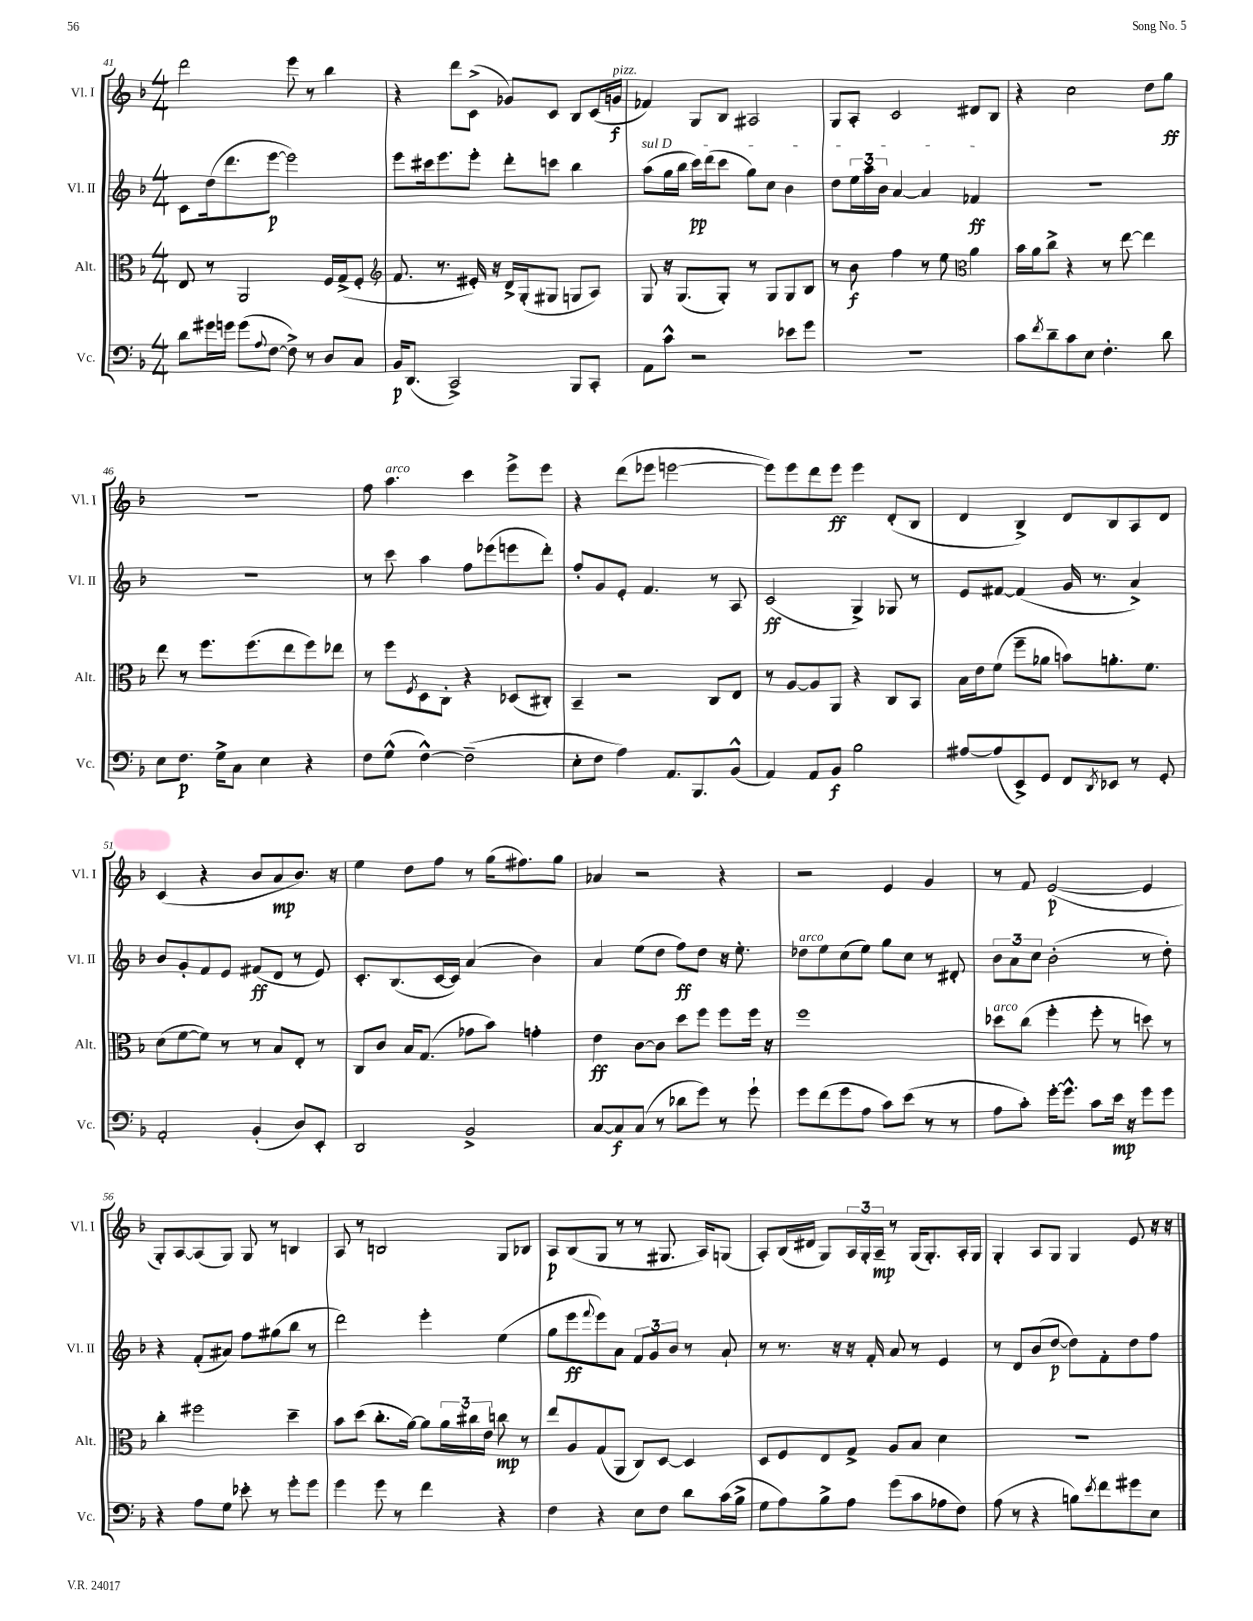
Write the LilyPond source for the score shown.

<<
\new StaffGroup <<
\new Staff = "s0" \with { instrumentName = "Vl. I" shortInstrumentName = "Vl. I" } {
    \clef treble \key f \major \numericTimeSignature \time 4/4
    d'''2 e'''8 r8 bes''4 |
    r4 d'''8 c'8->( ges'8) c'8 bes8 c'16( g'16\f^\markup { \italic "pizz." } |
    fes'4) g8 bes8 ais2 |
    g8 a8-. c'2 dis'8 bes8 |
    r4 c''2 d''8 g''8\ff |
    R1 |
    f''8 a''4.^\markup { \italic "arco" } c'''4 e'''8-> e'''8 |
    r4 d'''8( ees'''8 e'''2~ |
    e'''8) e'''8 d'''8 e'''8\ff e'''4 d'8-.( bes8 |
    d'4 bes4->) d'8 bes8 a8 d'8 |
    c'4( r4 bes'8 a'8\mp bes'8.) r16 |
    e''4 d''8 f''8 r8 g''16( fis''8.) g''8 |
    aes'4 r2 r4 |
    r2 e'4 g'4 |
    r8 f'8 e'2~\p( e'4 |
    g8-.) a8~ a8( g8) g8 r8 b4 |
    a8 r8 b2 g8 bes8 |
    a8\p bes8( g8 r8 r8 gis8. a16) g8( |
    a8-.) bes16( dis'16 g8) \tuplet 3/2 { a16 g16-. a16--\mp } r8 g16( g8.-.) a16-. g16 |
    g4-. a8 g8 g4 e'8 r16 r16 \bar "|." |
}
\new Staff = "s1" \with { instrumentName = "Vl. II" shortInstrumentName = "Vl. II" } {
    \clef treble \key f \major \numericTimeSignature \time 4/4
    c'8 d''16( d'''8. e'''8~\p e'''2) |
    e'''8 cis'''16 e'''8. e'''8-. d'''8-. c'''8 bes''4 |
    \once \override TextSpanner.bound-details.left.text = \markup { \italic "sul D" } a''8\startTextSpan( g''16 bes''16 c'''16\pp) d'''16( c'''8 g''8) c''8 bes'4 |
    d''8 \tuplet 3/2 { e''16 a''16 bes'16 } a'4~ a'4 fes'4\ff\stopTextSpan |
    R1 |
    R1 |
    r8 c'''8 a''4 f''8 ees'''8( e'''8 d'''8-.) |
    f''8-. g'8 e'8-. f'4. r8 a8 |
    c'2\ff( g4->) ges8 r8 |
    e'8 fis'8~ fis'4( g'16 r8. a'4->) |
    bes'8 g'8-. f'8 e'8 fis'8\ff( d'8 r8 e'8) |
    c'8.-. bes8.( c'16~ c'16) a'4( bes'4) |
    a'4 e''8( d''8 f''8\ff) d''8 r16 e''8.-. |
    des''8^\markup { \italic "arco" } e''8 c''8( e''8) g''8 c''8 r8 dis'8-. |
    \tuplet 3/2 { bes'8 a'8 c''8 } bes'2-.( r8 d''8-.) |
    r4 f'8-.( ais'8) f''8 gis''8( bes''8 r8 |
    d'''2) e'''4-. e''4( |
    g''8 e'''8\ff \appoggiatura { f'''8 } e'''8) a'8 \tuplet 3/2 { f'8 g'8 bes'8 } r8 a'8-! |
    r8 r8. r16 r16 f'16-. a'8 r8 e'4 |
    r8 d'8 bes'8( d''8~\p d''8) f'8-. d''8 f''8 \bar "|." |
}
\new Staff = "s2" \with { instrumentName = "Alt." shortInstrumentName = "Alt." } {
    \clef alto \key f \major \numericTimeSignature \time 4/4
    e8 r8 a,2 f16 g16->( f8-. |
    \clef treble f'8. r8. eis'16-.) r16 d'16-> g16-.( gis8 g8 a8) |
    g8 r16 g8.( g8-.) r8 g8 g8 bes8 |
    r8 bes'8\f f''4 r8 e''8 \clef alto a'4 |
    bes'16 a'16 c''8-> r4 r8 e''8~ e''4 |
    e''8 r8 f''8. f''8.( e''8 f''8) ees''8 |
    r8 f''8 \acciaccatura { f8 } d8 c8-. r4 des8( cis8-.) |
    bes,4-- r2 c8 e8 |
    r8 a8~ a8 a,8 r4 c8 bes,8 |
    bes16 e'16 f'8( f''8-- aes'8 b'8) a'8.-. f'8. |
    d'8( f'8~ f'8) r8 r8 bes8 e8-. r8 |
    c8 c'8 bes16 g8.( ges'8 bes'8) g'4-. |
    e'4\ff c'8~ c'8 d''8 f''8 f''8 f''16 r16 |
    f''1 |
    des''8^\markup { \italic "arco" } c''8( f''4-. f''8-. r8 d''8) r8 |
    c''4-. fis''2 d''4-- |
    bes'8 d''8( c''8.-. a'16~) a'8 \tuplet 3/2 { a'16 cis''16 e'16 } c''8\mp r8 |
    e''8 a8 g8( a,8 c8) d8~ d4 |
    d8 f8 e8 g8-> a8 bes8 d'4 |
    R1 \bar "|." |
}
\new Staff = "s3" \with { instrumentName = "Vc." shortInstrumentName = "Vc." } {
    \clef bass \key f \major \numericTimeSignature \time 4/4
    d'8 gis'16 g'16 g'8( \appoggiatura { a8 } f8~ f8->) r8 d8 c8 |
    bes,16\p d,8.( c,2->) bes,,8 c,8-. |
    a,8 c'8-^ r2 ees'8 g'8 |
    R1 |
    c'8 \acciaccatura { f'8 } d'8-- c'8 e8 f4.-. d'8 |
    e8 f8.\p g16-> c8 e4 r4 |
    f8 g8-^( f4~-^) f2--( |
    e8-. f8 a4) a,8. bes,,8. bes,8-^( |
    a,4) a,8 bes,8\f bes2 |
    ais8~ ais8( e,8->) g,8 f,8 \acciaccatura { d,8 } ees,8 r8 g,8-. |
    a,2-. bes,4-.( d8) e,8-. |
    d,2 bes,2-> |
    c8~ c8\f c8( r8 des'8 g'8) r8 g'8-! |
    g'8 f'8( g'8 a8 c'8) e'8( r8 r8 |
    a8 c'8-.) g'16~-. g'8.-^ c'8 e'16\mp r16 g'8 g'8 |
    r4 a8 g8 ees'8-. r8 g'8-. g'8 |
    g'4 g'8 r8 f'4 r4 |
    f4 r4 e8 f8 d'8 c'16( bes16-> |
    g8 a8) bes8-> a8 g'8( c'8 aes8 f8) |
    a8( r8 r4 b8) \acciaccatura { e'8 } f'8 gis'8 e8 \bar "|." |
}
>>
>>
\layout { \context { \Score currentBarNumber = #41 } }
